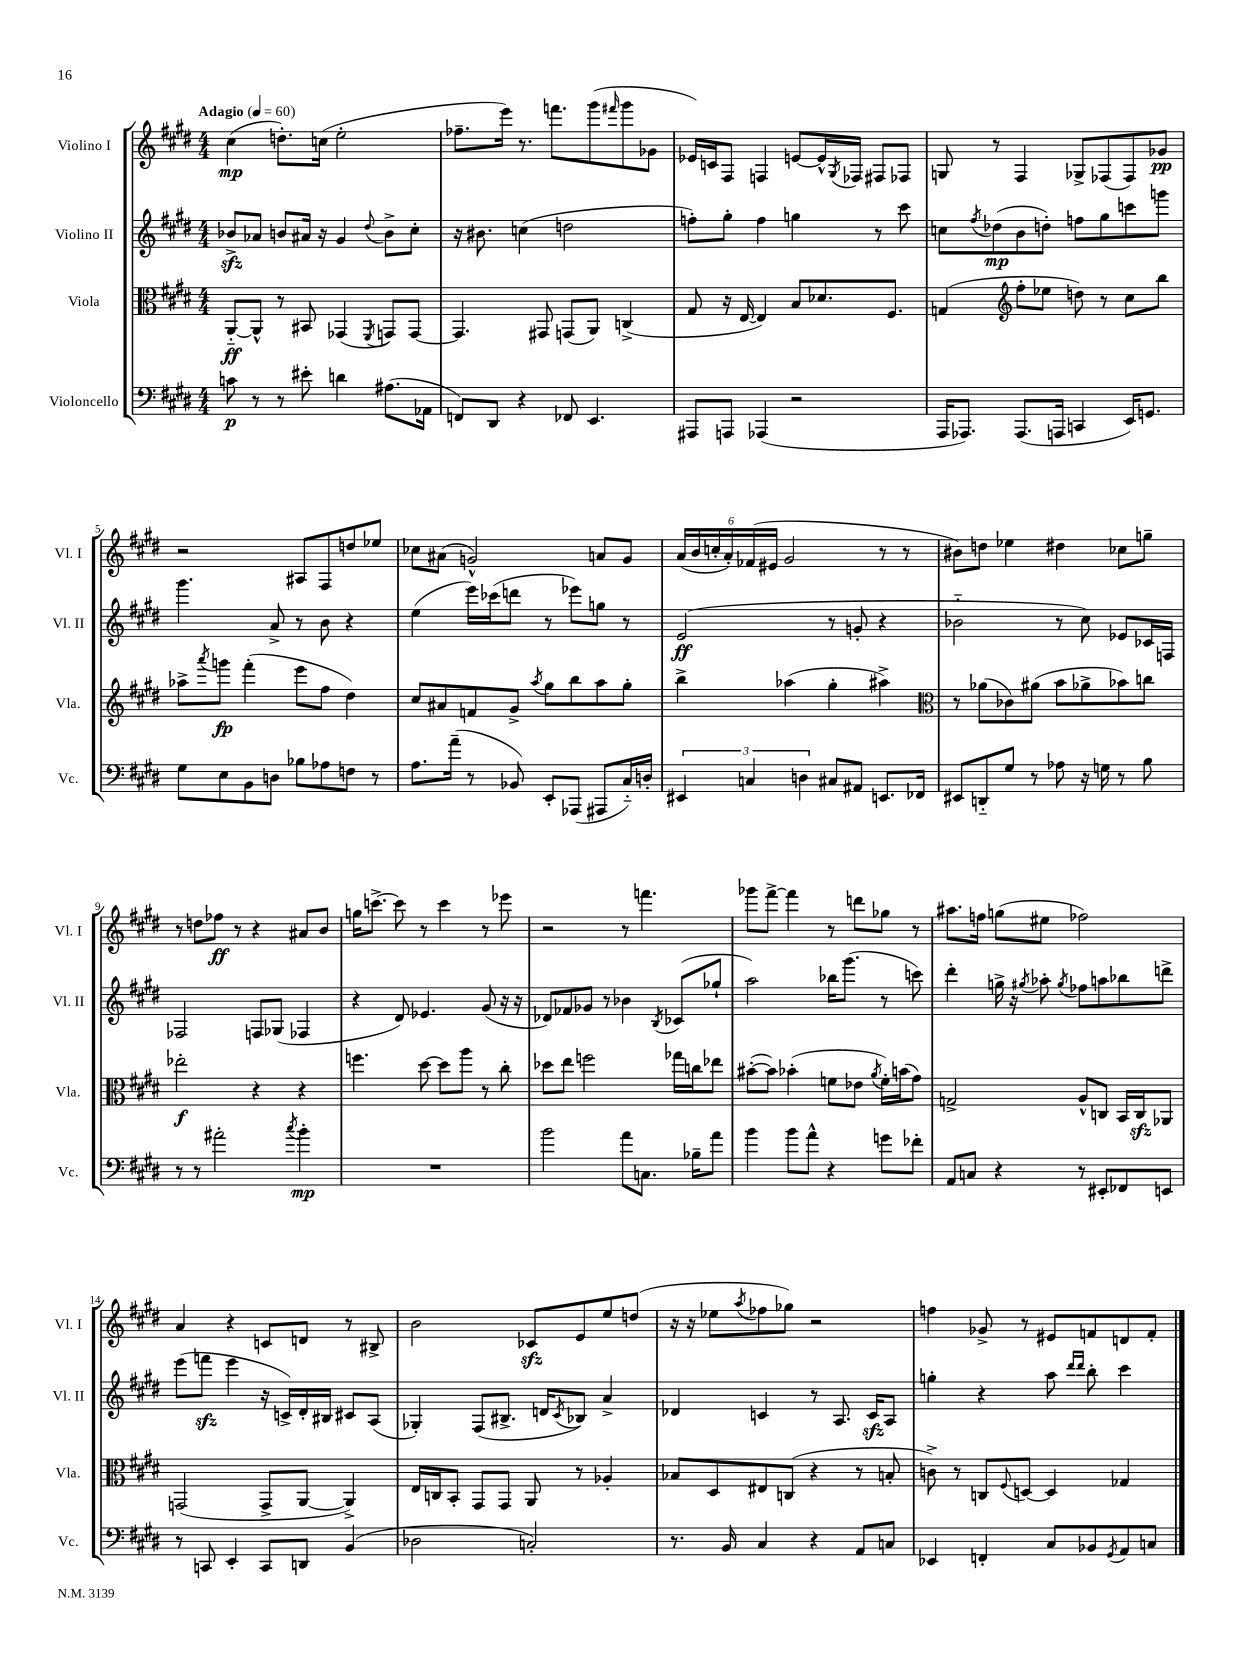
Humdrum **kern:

**kern	**dynam	**kern	**dynam	**kern	**dynam	**kern	**dynam
*part4	*part4	*part3	*part3	*part2	*part2	*part1	*part1
*staff4	*staff4	*staff3	*staff3	*staff2	*staff2	*staff1	*staff1
*I"Violoncello	*	*I"Viola	*	*I"Violino II	*	*I"Violino I	*
*I'Vc.	*	*I'Vla.	*	*I'Vl. II	*	*I'Vl. I	*
*clefF4	*	*clefC3	*	*clefG2	*	*clefG2	*
*k[f#c#g#d#]	*	*k[f#c#g#d#]	*	*k[f#c#g#d#]	*	*k[f#c#g#d#]	*
*M4/4	*	*M4/4	*	*M4/4	*	*M4/4	*
*MM60	*	*MM60	*	*MM60	*	*MM60	*
=1	=1	=1	=1	=1	=1	=1	=1
!	!	!	!	!	!	!LO:TX:a:B:t=Adagio	!
8cn\	p	[8AA/L	ff	8b-Xzz^/L	.	(4cc#\	mp
8r	.	8AA^^/J]	.	8a-X/J	.	.	.
8r	.	8r	.	8bn/L	.	8.ddn'\L)	.
8e#X'\	.	8BB#X/	.	16a#X/Jk	.	.	.
.	.	.	.	16r	.	(16ccn\Jk	.
4dn\	.	(4GG-X/	.	4g#/	.	2ee'\	.
.	.	8qFF#/	.	8qqdd#/	.	.	.
(8.A#X\L	.	8GGn/L)	.	8b^\L	.	.	.
.	.	[8GG/J	.	8cc#'\J	.	.	.
16AA-X\Jk	.	.	.	.	.	.	.
=2	=2	=2	=2	=2	=2	=2	=2
8FFn/L)	.	4.GG/]	.	16r	.	8.ff-X~\L	.
.	.	.	.	8.b#X\	.	.	.
8DD#/J	.	.	.	.	.	.	.
.	.	.	.	.	.	16eee\Jk)	.
4r	.	.	.	(4ccn\	.	8.r	.
.	.	8GG#X/	.	.	.	.	.
.	.	.	.	.	.	8.fffn\L	.
8FF-X/	.	(8GGn/L	.	2ddn\	.	.	.
4.EE/	.	8AA/J)	.	.	.	(8ggg#\	.
.	.	.	.	.	.	16qqfff#X/	.
.	.	(4Cn^/	.	.	.	8ggg#\	.
.	.	.	.	.	.	8g-X\J	.
=3	=3	=3	=3	=3	=3	=3	=3
8AAA#X/L	.	8G#/	.	8ffn'\L)	.	16e-X/LL)	.
.	.	.	.	.	.	16cn/J	.
8AAAn/J	.	16r	.	8gg#'\J	.	8F#/J	.
.	.	[16E/	.	.	.	.	.
(4AAA-X/	.	4E/])	.	4ff\	.	4Fn/	.
2r	.	8B/L	.	4ggn\	.	[8en/L	.
.	.	8.d-X/	.	.	.	16e^^/L]	.
.	.	.	.	.	.	8qG#/	.
.	.	.	.	.	.	16F-X/JJ	.
.	.	.	.	8r	.	8F#X/L	.
.	.	8.F#/J	.	.	.	.	.
.	.	.	.	8ccc#\	.	8F-X/J	.
=4	=4	=4	=4	=4	=4	=4	=4
16AAA/KL	.	(4Gn/	.	8ccn\L	.	8Gn/	.
8.AAA-X/J)	.	.	.	.	.	.	.
.	.	.	.	8qff#/	.	.	.
.	.	.	.	(8dd-X\	mp	8r	.
*	*	*clefG2	*	*	*	*	*
(8.AAA-/L	.	8ff#'\L	.	8b\	.	4F#/	.
.	.	8ee-X\J	.	8ddn'\J)	.	.	.
16AAAn/Jk	.	.	.	.	.	.	.
4CCn/	.	8ddn\)	.	8ffn\L	.	8G-X^/L	.
.	.	8r	.	8gg#\	.	(8F-X/	.
16EE/KL)	.	8cc#\L	.	8cccn\	.	8F-/)	.
8.GGn/J	.	.	.	.	.	.	.
.	.	8bb\J	.	8gggn\J	.	8g-X/J	pp
!!LO:LB:g=z
=5	=5	=5	=5	=5	=5	=5	=5
8G#\L	.	8aa-X^\L	.	4.ggg#\	.	2r	.
.	.	8qaaa/	.	.	.	.	.
8E\	.	8gggn\J	fp	.	.	.	.
8BB\	.	(4fff#'\	.	.	.	.	.
8Dn\J	.	.	.	8a^/	.	.	.
8B-X\L	.	8eee\L	.	8r	.	8A#X/L	.
8A-X\	.	8ff#\J	.	8b\	.	8F#/	.
8Fn\J	.	4dd#\)	.	4r	.	8ddn/	.
8r	.	.	.	.	.	8ee-X/J	.
=6	=6	=6	=6	=6	=6	=6	=6
8.A\L	.	8cc#/L	.	(4ee\	.	8cc-X\L	.
.	.	8a#X/	.	.	.	(8a#X\J	.
(16a~\Jk	.	.	.	.	.	.	.
8r	.	8fn/	.	16eee\LL)	.	2gn^^/)	.
.	.	.	.	(16ccc-X\J	.	.	.
8BB-X/)	.	8g#^/J	.	8dddn\J	.	.	.
.	.	8qaa/	.	.	.	.	.
8EE'/L	.	8gg#\L	.	8r	.	.	.
(8AAA-X/J	.	8bb\	.	8eee-X\L)	.	.	.
8AAA#X/L	.	8aa\	.	8ggn\J	.	8an/L	.
16C#/L)	.	8gg#'\J	.	8r	.	8g/J	.
16Dn'/JJ	.	.	.	.	.	.	.
=7	=7	=7	=7	=7	=7	=7	=7
6EE#X/	.	4bb^\	.	(2e/	ff	(24a/LL	.
.	.	.	.	.	.	24b/	.
.	.	.	.	.	.	24ccn'/	.
.	.	.	.	.	.	24a'/)	.
6Cn/	.	.	.	.	.	(24f-X/	.
.	.	.	.	.	.	24e#X/JJ	.
.	.	(4aa-X\	.	.	.	2g#/	.
6Dn\	.	.	.	.	.	.	.
8C#X/L	.	4gg#'\	.	8r	.	.	.
8AA#X/J	.	.	.	8gn'/	.	.	.
8.EEn/L	.	4aa#X^\)	.	4r	.	8r	.
.	.	.	.	.	.	8r	.
16FF-X/Jk	.	.	.	.	.	.	.
=8	=8	=8	=8	=8	=8	=8	=8
*	*	*clefC3	*	*	*	*	*
8EE#X/L	.	8r	.	2b-X\	.	8b#X\L)	.
8DDn/	.	(8a-X\L	.	.	.	8ddn\J	.
8G#/J	.	8c-X\)	.	.	.	4ee-X\	.
8r	.	(8a#X\J	.	.	.	.	.
8A-X\	.	8b\L	.	8r	.	4dd#X\	.
16r	.	8a-X^\	.	8cc#\)	.	.	.
16Gn\	.	.	.	.	.	.	.
8r	.	8b-X\)	.	8e-X/L	.	8cc-X\L	.
8B\	.	8ccn\J	.	16c-X/L	.	8ggn~\J	.
.	.	.	.	16Fn/JJ	.	.	.
!!LO:LB:g=z
=9	=9	=9	=9	=9	=9	=9	=9
8r	.	2ee-X'\	f	2F-X/	.	8r	.
8r	.	.	.	.	.	8ddn\L	.
2a#X'\	.	.	.	.	.	8ff-X\J	ff
.	.	.	.	.	.	8r	.
.	.	4r	.	8Fn/L	.	4r	.
.	.	.	.	(8G-X/J	.	.	.
8qcc#/	.	.	.	.	.	.	.
4b'\	mp	4r	.	4F-X/	.	8a#X/L	.
.	.	.	.	.	.	8b/J	.
=10	=10	=10	=10	=10	=10	=10	=10
1r	.	4.ffn\	.	4r	.	16ggn\KL	.
.	.	.	.	.	.	[8.cccn^\J	.
.	.	.	.	8d#/)	.	8ccc\]	.
.	.	[8dd#\	.	4.e-X/	.	8r	.
.	.	8dd#\L]	.	.	.	4ccc\	.
.	.	8aa\J	.	.	.	.	.
.	.	8r	.	(8g#/	.	8r	.
.	.	8cc#'\	.	16r	.	8eee-X\	.
.	.	.	.	16r	.	.	.
=11	=11	=11	=11	=11	=11	=11	=11
2b\	.	8dd-X\L	.	8d-X/L)	.	2r	.
.	.	8ee\J	.	8f-X/	.	.	.
.	.	2ffn\	.	8g-X/J	.	.	.
.	.	.	.	8r	.	.	.
8a\L	.	.	.	4b-X\	.	8r	.
8.Cn\J	.	.	.	.	.	4.fffn\	.
.	.	.	.	8qB/	.	.	.
.	.	16gg-X\LL	.	(8c-X/L	.	.	.
16B-X~\KL	.	16ccn\J	.	.	.	.	.
8a\J	.	8ee-X\J	.	8gg-X`/J	.	.	.
=12	=12	=12	=12	=12	=12	=12	=12
4b\	.	([8b#X'\L	.	2aa\)	.	8ggg-X\L	.
.	.	8b#\J])	.	.	.	[8fff#^\J	.
8b\L	.	(4b-X'\	.	.	.	4fff#\]	.
8a^^\J	.	.	.	.	.	.	.
4r	.	8fn\L	.	16bb-X\KL	.	8r	.
.	.	.	.	(8.ggg#\J	.	.	.
.	.	8e-X\J	.	.	.	8dddn\L	.
.	.	8qa/	.	.	.	.	.
8gn\L	.	16f'\LL)	.	8r	.	8gg-X\J	.
.	.	(16bn\J	.	.	.	.	.
8f-X'\J	.	8g#\J)	.	8cccn\)	.	8r	.
=13	=13	=13	=13	=13	=13	=13	=13
8AA/L	.	2Gn^/	.	4ddd#'\	.	8.aa#X\L	.
8Cn/J	.	.	.	.	.	.	.
.	.	.	.	.	.	16ffn\Jk	.
4r	.	.	.	16ggn^\	.	(8ggn\L	.
.	.	.	.	16r	.	.	.
.	.	.	.	8qgg#X/	.	.	.
.	.	.	.	8aa-X'\	.	8ee#X\J	.
.	.	.	.	8qgg#/	.	.	.
8r	.	8A^^/L	.	8ff-X\L	.	2ff-X\)	.
8EE#X'/L	.	8Cn/J	.	8aan\	.	.	.
8FF-X/	.	16BB/LL	.	8bb-X\	.	.	.
.	.	16Czz/J	.	.	.	.	.
8EEn/J	.	8AA-X/J	.	8dddn^\J	.	.	.
!!LO:LB:g=z
=14	=14	=14	=14	=14	=14	=14	=14
8r	.	(2GGn/	.	(8eee\L	.	4a/	.
8CCn/	.	.	.	8fffnzz\J	.	.	.
4EE'/	.	.	.	4eee\	.	4r	.
8CC/L	.	8GG^/L	.	16r	.	8cn/L	.
.	.	.	.	16cn^/LL)	.	.	.
8DDn/J	.	[8AA/J	.	16d#'/	.	8dn/J	.
.	.	.	.	16B#X/JJ	.	.	.
(4BB/	.	4AA^/])	.	8c#X/L	.	8r	.
.	.	.	.	(8A/J	.	8B#X^/	.
=15	=15	=15	=15	=15	=15	=15	=15
2D-X\	.	16E/LL	.	4G-X'/)	.	2b\	.
.	.	16Cn/J	.	.	.	.	.
.	.	8BB'/J	.	.	.	.	.
.	.	8GG#/L	.	(8F#/L	.	.	.
.	.	8GG#/J	.	8.B#X^/J	.	.	.
2Cn'/)	.	8AA/	.	.	.	8c-Xzz/L	.
.	.	.	.	16dn/KL	.	.	.
.	.	.	.	8qc#/	.	.	.
.	.	8r	.	8B-X/J)	.	8e/	.
.	.	4A-X'/	.	4a^/	.	8ee/	.
.	.	.	.	.	.	(8ddn/J	.
=16	=16	=16	=16	=16	=16	=16	=16
8.r	.	8B-X/L	.	4d-X/	.	16r	.
.	.	.	.	.	.	16r	.
.	.	8D#/	.	.	.	8ee-X\L	.
16BB/	.	.	.	.	.	.	.
.	.	.	.	.	.	8qaa/	.
4C#/	.	8E#X/	.	4cn/	.	8ff-X\	.
.	.	(8Cn/J	.	.	.	8gg-X\J)	.
4r	.	4r	.	8r	.	2r	.
.	.	.	.	8.A/	.	.	.
8AA/L	.	8r	.	.	.	.	.
.	.	.	.	16czz/KL	.	.	.
8Cn/J	.	8Bn'/	.	8A/J	.	.	.
=17	=17	=17	=17	=17	=17	=17	=17
4EE-X/	.	8cn^\)	.	4ggn'\	.	4ffn\	.
.	.	8r	.	.	.	.	.
4FFn'/	.	8Cn/L	.	4r	.	8g-X^/	.
.	.	8qqF#/	.	.	.	.	.
.	.	[8Dn/J	.	.	.	8r	.
8C#/L	.	4D/]	.	8aa\	.	8e#X/L	.
.	.	.	.	16qqddd#/LL	.	.	.
.	.	.	.	16qqddd#/JJ	.	.	.
8BB-X/	.	.	.	8bb'\	.	8fn/	.
8qGG#/	.	.	.	.	.	.	.
8AA/	.	4G-X/	.	4ccc#\	.	8dn/	.
8Cn/J	.	.	.	.	.	8f'/J	.
==	==	==	==	==	==	==	==
*-	*-	*-	*-	*-	*-	*-	*-
